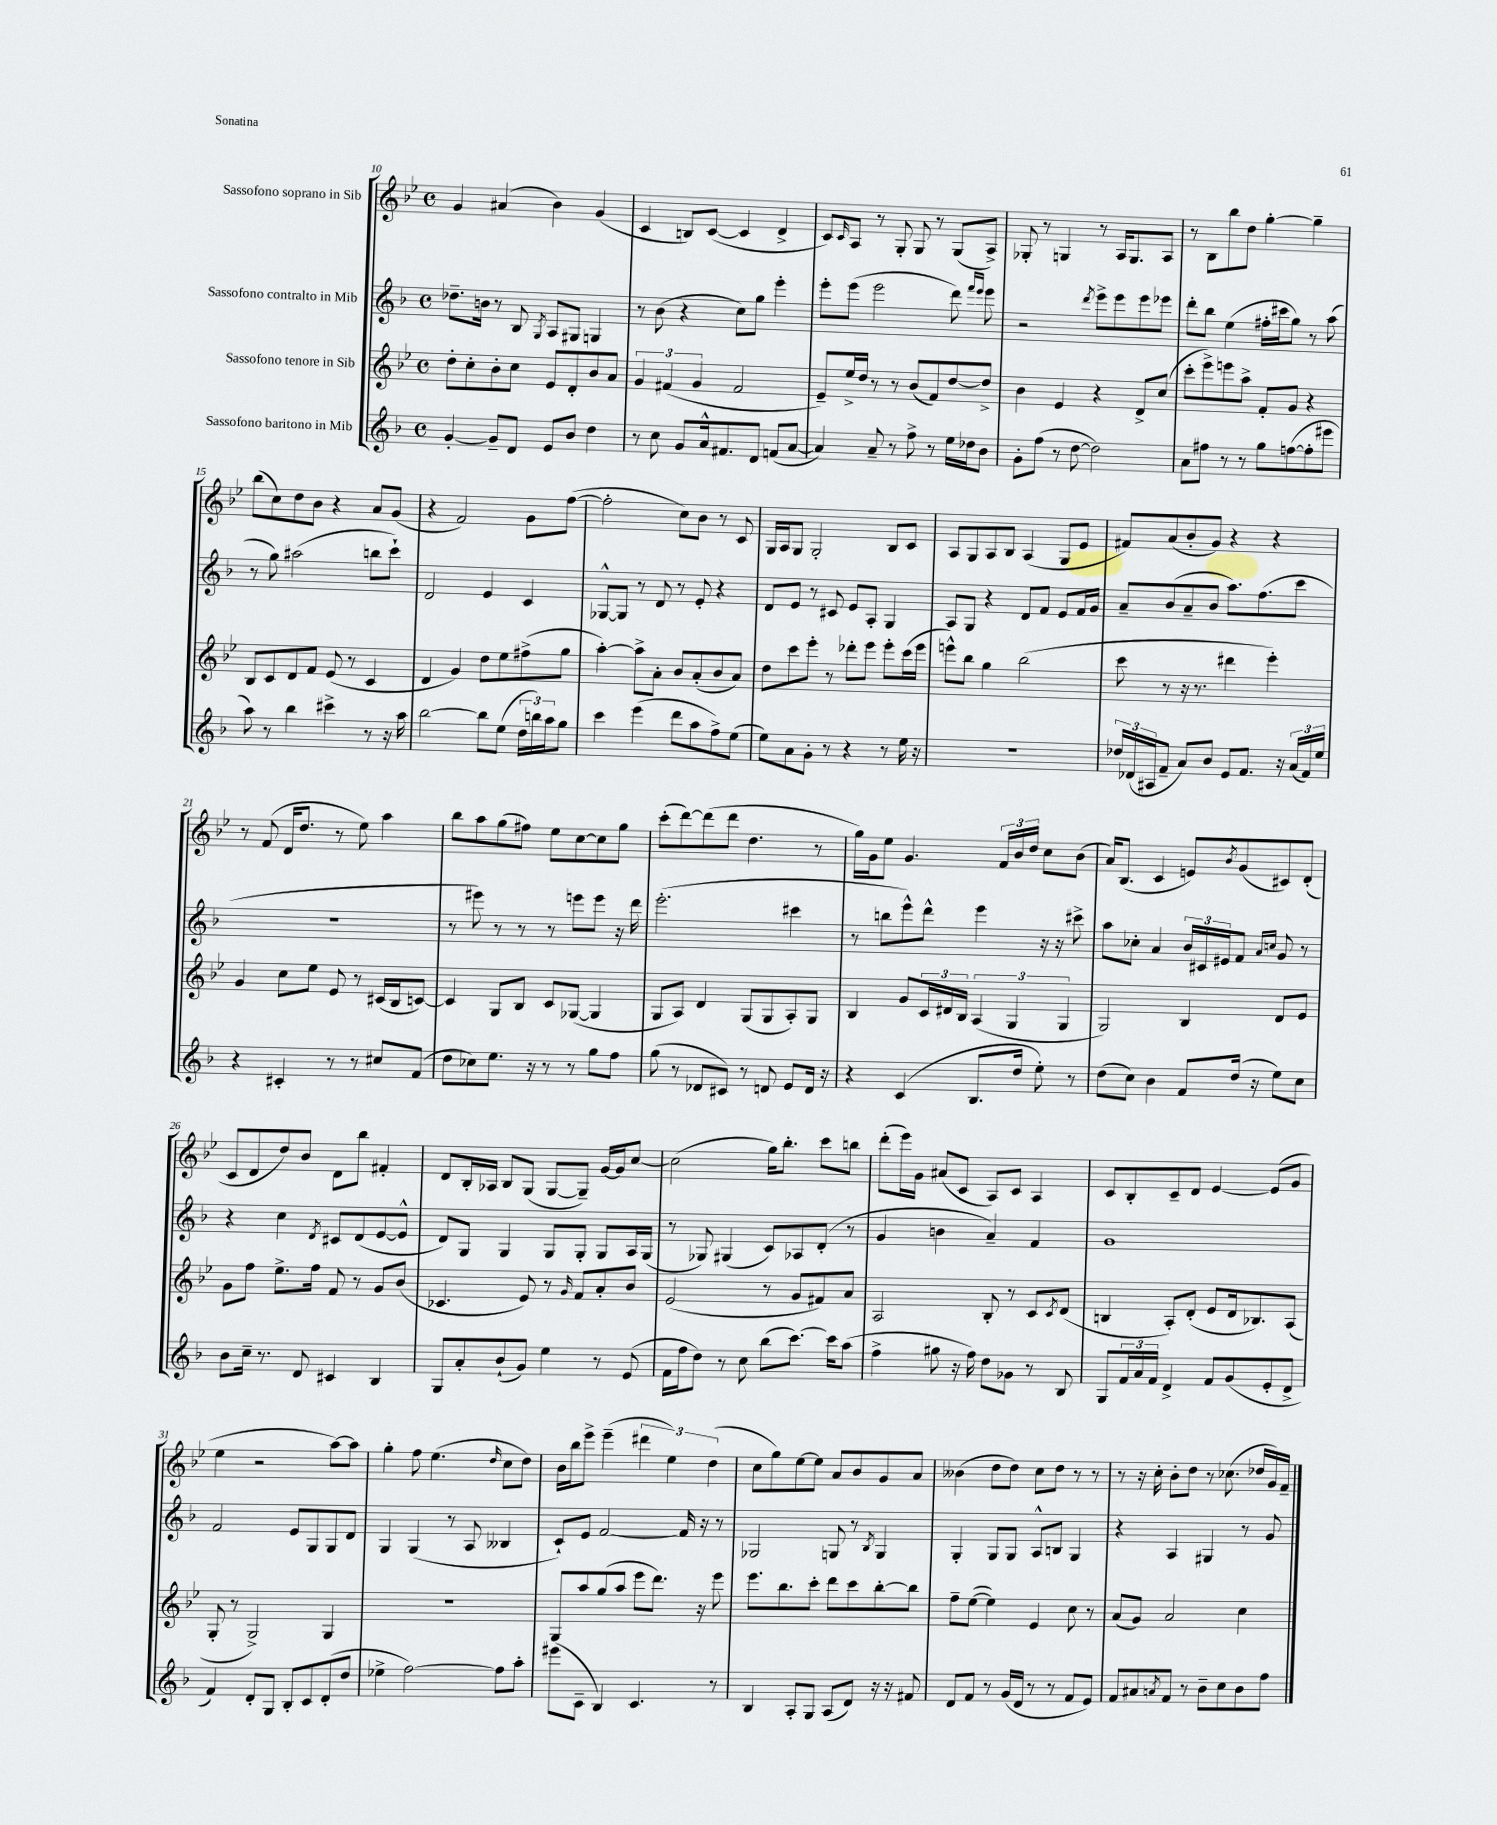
<<
\new StaffGroup <<
\new Staff = "s0" \with { instrumentName = "Sassofono soprano in Sib" } {
    \clef treble \key bes \major \defaultTimeSignature \time 4/4
    g'4 ais'4( bes'4) g'4( |
    c'4 b8) c'8~( c'4 d'4-> |
    c'8) \grace { c'16 } a8 r8 g8-. g8 r8 g8( a8->) |
    ges8-. r8 g4 r8 a16 g8. a8 |
    r8 bes8 bes''8 d''8 g''4~-. g''4-- |
    bes''8( c''8) d''8 bes'8 r4 a'8 g'8( |
    r4 f'2) g'8 f''8~( |
    f''2-. c''8) bes'8 r8 c'8 |
    g16 a16 g8 g2-. bes8 c'8 |
    a8 g8 a8 bes8 a4( g8 ees'8 |
    fis'8) a'8( bes'8-. g'8) r4 r4 |
    r8 f'8( d'16 d''8. r8 ees''8) a''4 |
    bes''8 a''8 g''8( fis''8) ees''8 c''8~ c''8 g''8 |
    c'''8-.( d'''8~) d'''8( d'''8 d''4. r8 |
    g''16) g'16 ees''8 g'4. \tuplet 3/2 { f'16 bes'16 d''16 } c''8 bes'8( |
    a'16) bes8.( c'4 e'8) \acciaccatura { bes'8 } g'8( cis'8) d'8-.( |
    c'8 d'8 d''8) bes'8 d'8 bes''8 fis'4-. |
    d'8 bes16-. aes16 bes8 g8( g8~ g8--) g'16~ g'16 c''8~ |
    c''2( g''16) bes''8.-. c'''8 b''8 |
    d'''8-.( ees'''16) g'16 ais'8( c'8 a8) c'8 a4 |
    c'8 bes8-. c'8-- d'8 ees'4~ ees'8( g'8 |
    ees''4 r2 a''8~) a''8 |
    g''4-. f''8 ees''4.( \grace { d''16 } c''8 d''8) |
    bes'16 bes''16 ees'''8-> ees'''4--( \tuplet 3/2 { dis'''4 ees''4) d''4( } |
    c''8 g''8) ees''8~ ees''8 a'8 bes'8 g'8 a'8 |
    beses'4( d''8 d''8) c''8 d''8 r8 r8 |
    r8 r16 c''16-. bes'8-. d''8 r8 ces''8.( des''16 g'16) f'16-- \bar "|." |
}
\new Staff = "s1" \with { instrumentName = "Sassofono contralto in Mib" } {
    \clef treble \key f \major \defaultTimeSignature \time 4/4
    des''8.-- b'16 r8 bes8 \acciaccatura { g8 } a8 gis8 g4 |
    r8 bes'8( r4 c''8) g''8 e'''4-. |
    e'''8-. e'''8( e'''2 d'''8) \grace { f'''16 e'''16 } e'''8 |
    r2 \acciaccatura { d'''8 } e'''8-> e'''8 e'''8 ees'''8 |
    d'''8-. bes''8 e''4( fis''16-. cis'''16 g''8) r8 a''8( |
    r8 g''8) ais''2( b''8 c'''8-!) |
    d'2 e'4 c'4 |
    ges8~-^ ges8 r8 d'8 r8 e'8-. r4 |
    d'8 e'8 r8 cis'8 e'8 a8-. g4 |
    a8 g8 r4 d'8 f'8 e'8 f'16 g'16 |
    a'8-- bes'8( a'8-- bes'8 a''8.) f''8.( c'''8 |
    r1 |
    r8 eis'''8) r8 r8 r8 e'''8 e'''8 r16 d'''16 |
    e'''2.-.( cis'''4 |
    r8 b''8 e'''8-^) d'''8-^ e'''4 r16 r16 cis'''8-> |
    a''8 ces''8-. a'4 \tuplet 3/2 { bes'16 cis'16 eis'16 } f'8 \grace { a'16 c''16 } g'8 r8 |
    r4 c''4 \acciaccatura { d'8 } cis'8 d'8( e'8~ e'8-^ |
    d'8) g8 g4 g8 g8-. g8 a16 g16( |
    r8 ges8) gis4( c'8) aes8 d'8-.( r8 |
    g'4 b'4 a'4--) f'4 |
    g'1 |
    f'2 e'8 g8 g8 d'8 |
    g4 g4( r8 a8 beses4 |
    c'8-!) e'8 f'2~ f'16 r16 r8 |
    ges2 g8 r8 \acciaccatura { bes8 } g4 |
    g4-. g8 g8 a8-^ b8 g4 |
    r4 a4 gis4 r8 g'8 \bar "|." |
}
\new Staff = "s2" \with { instrumentName = "Sassofono tenore in Sib" } {
    \clef treble \key bes \major \defaultTimeSignature \time 4/4
    d''8-. c''8-. bes'8-. c''8 ees'8 d'8-. bes'8 a'8 |
    \tuplet 3/2 { g'4 fis'4( g'4 } fis'2 |
    ees'8--) ees''16-> d''16 r8 r8 bes'8( f'8) d''8~ d''8-> |
    bes'4 ees'4 r4 d'8-> c''8( |
    c'''8-. ees'''8->) e'''8 a''8-> f'8-. g'8 r4 |
    bes8 c'8 d'8 f'8 ees'8( r8 c'4 |
    d'4 g'4) d''8 ees''8 fis''8->( g''8 |
    a''4~-.) a''8-> a'8-. bes'8 a'8-.( bes'8 a'8) |
    d''8 c'''8 ees'''8-. r8 des'''8-. ees'''8 ees'''8-. c'''16( ees'''16 |
    e'''8-^) bes''8 g''4 bes''2( |
    c'''8 r8 r16 r8. dis'''4 ees'''4-.) |
    g'4 c''8 ees''8 ees'8 r8 cis'16( bes16 c'8~) |
    c'4 g8 bes8 c'8 ges8~( ges4 |
    g8 a8) d'4 g8( g8 a8-.) g8 |
    bes4 g'8 \tuplet 3/2 { c'16 dis'16 bes16 } \tuplet 3/2 { a4( g4 g4 } |
    g2) bes4 d'8 ees'8 |
    g'8 f''8 ees''8.-> f''16 f'8 r8 g'8 bes'8( |
    ces'4. ees'8) r8 \grace { g'16 } f'8 a'8-. bes'8 |
    ees'2( r8 g'8 fis'8) a'8 |
    a2 bes8-. r8 c'8 \acciaccatura { c'8 } d'8( |
    b4 a8-.) d'8-.( ees'8 d'16 bes8.) a8( |
    g8-. r8 g2->) g4 |
    R1 |
    g8 a''8 g''8( a''8 ees'''8 d'''8.) r16 ees'''8 |
    ees'''8. bes''8. c'''8-. d'''8 c'''8 bes''8~-. bes''8 |
    f''8-- ees''8~( ees''4) ees'4 c''8 r8 |
    a'8( g'8) a'2 c''4 \bar "|." |
}
\new Staff = "s3" \with { instrumentName = "Sassofono baritono in Mib" } {
    \clef treble \key f \major \defaultTimeSignature \time 4/4
    g'4~-. g'8-- d'8 e'8 bes'8 d''4 |
    r8 c''8 g'8 a'16-^ fis'8. d'8 f'8( a'8~ |
    a'4) a'8-- r8 f''8-> r8 e''16 des''16 bes'8 |
    g'8-. f''8( r8 d''8~ d''2) |
    a'8 fis''8 r8 r8 g''8 f''8~( f''8-. eis'''8 |
    a''8) r8 bes''4 cis'''4-> r8 r16 a''16 |
    bes''2~ bes''8 e''8( \tuplet 3/2 { d''16 b''16) a''16 } g''8 |
    c'''4 e'''4( d'''8 a''8 f''8->) e''8( |
    e''8) a'8 g'8-. r8 r4 r8 e''16 r16 |
    R1 |
    \tuplet 3/2 { des''16 des'16( ais16 } f'8-- a'8) bes'8 e'8 f'8. r16 \tuplet 3/2 { a'16( f'16) e''16 } |
    r4 cis'4-. r8 r8 cis''8 f'8( |
    d''8 ces''8) e''8. r16 r8 r8 g''8 f''8 |
    g''8( r8 des'8 cis'8) r8 d'8 e'8 d'16 r16 |
    r4 c'4( bes8. d''16 e''8-.) r8 |
    d''8( c''8) bes'4 f'8 d''16( r16 e''8) c''8 |
    bes'8 c''16-- r8. d'8 cis'4 bes4 |
    g8 a'8-. bes'8-!( g'8) e''4 r8 e'8( |
    f'16 f''16 d''8) r8 c''8 bes''8( c'''8.~) c'''16 a''8( |
    f''4-> gis''8 r16 f''16) d''8 ges'8 r8 bes8 |
    g8 \tuplet 3/2 { f'16 a'16 f'16 } d'4-> f'8 g'8( e'8-. d'8-> |
    f'4) d'8-. g8 bes8-. c'8 d'8-.( d''8 |
    ees''4-> f''2~) f''8 a''8-. |
    eis'''8( c'8-- bes4) c'4. r8 |
    bes4 a8-. g8 a8( d'8) r16 r16 fis'8 |
    d'8 f'8 r8 g'16( d'16 r8 r8 f'8 e'8) |
    f'8 ais'8 \acciaccatura { a'8 } f'8 r8 bes'8-- c''8 bes'8 f''8 \bar "|." |
}
>>
>>
\layout { \context { \Score currentBarNumber = #10 } }
